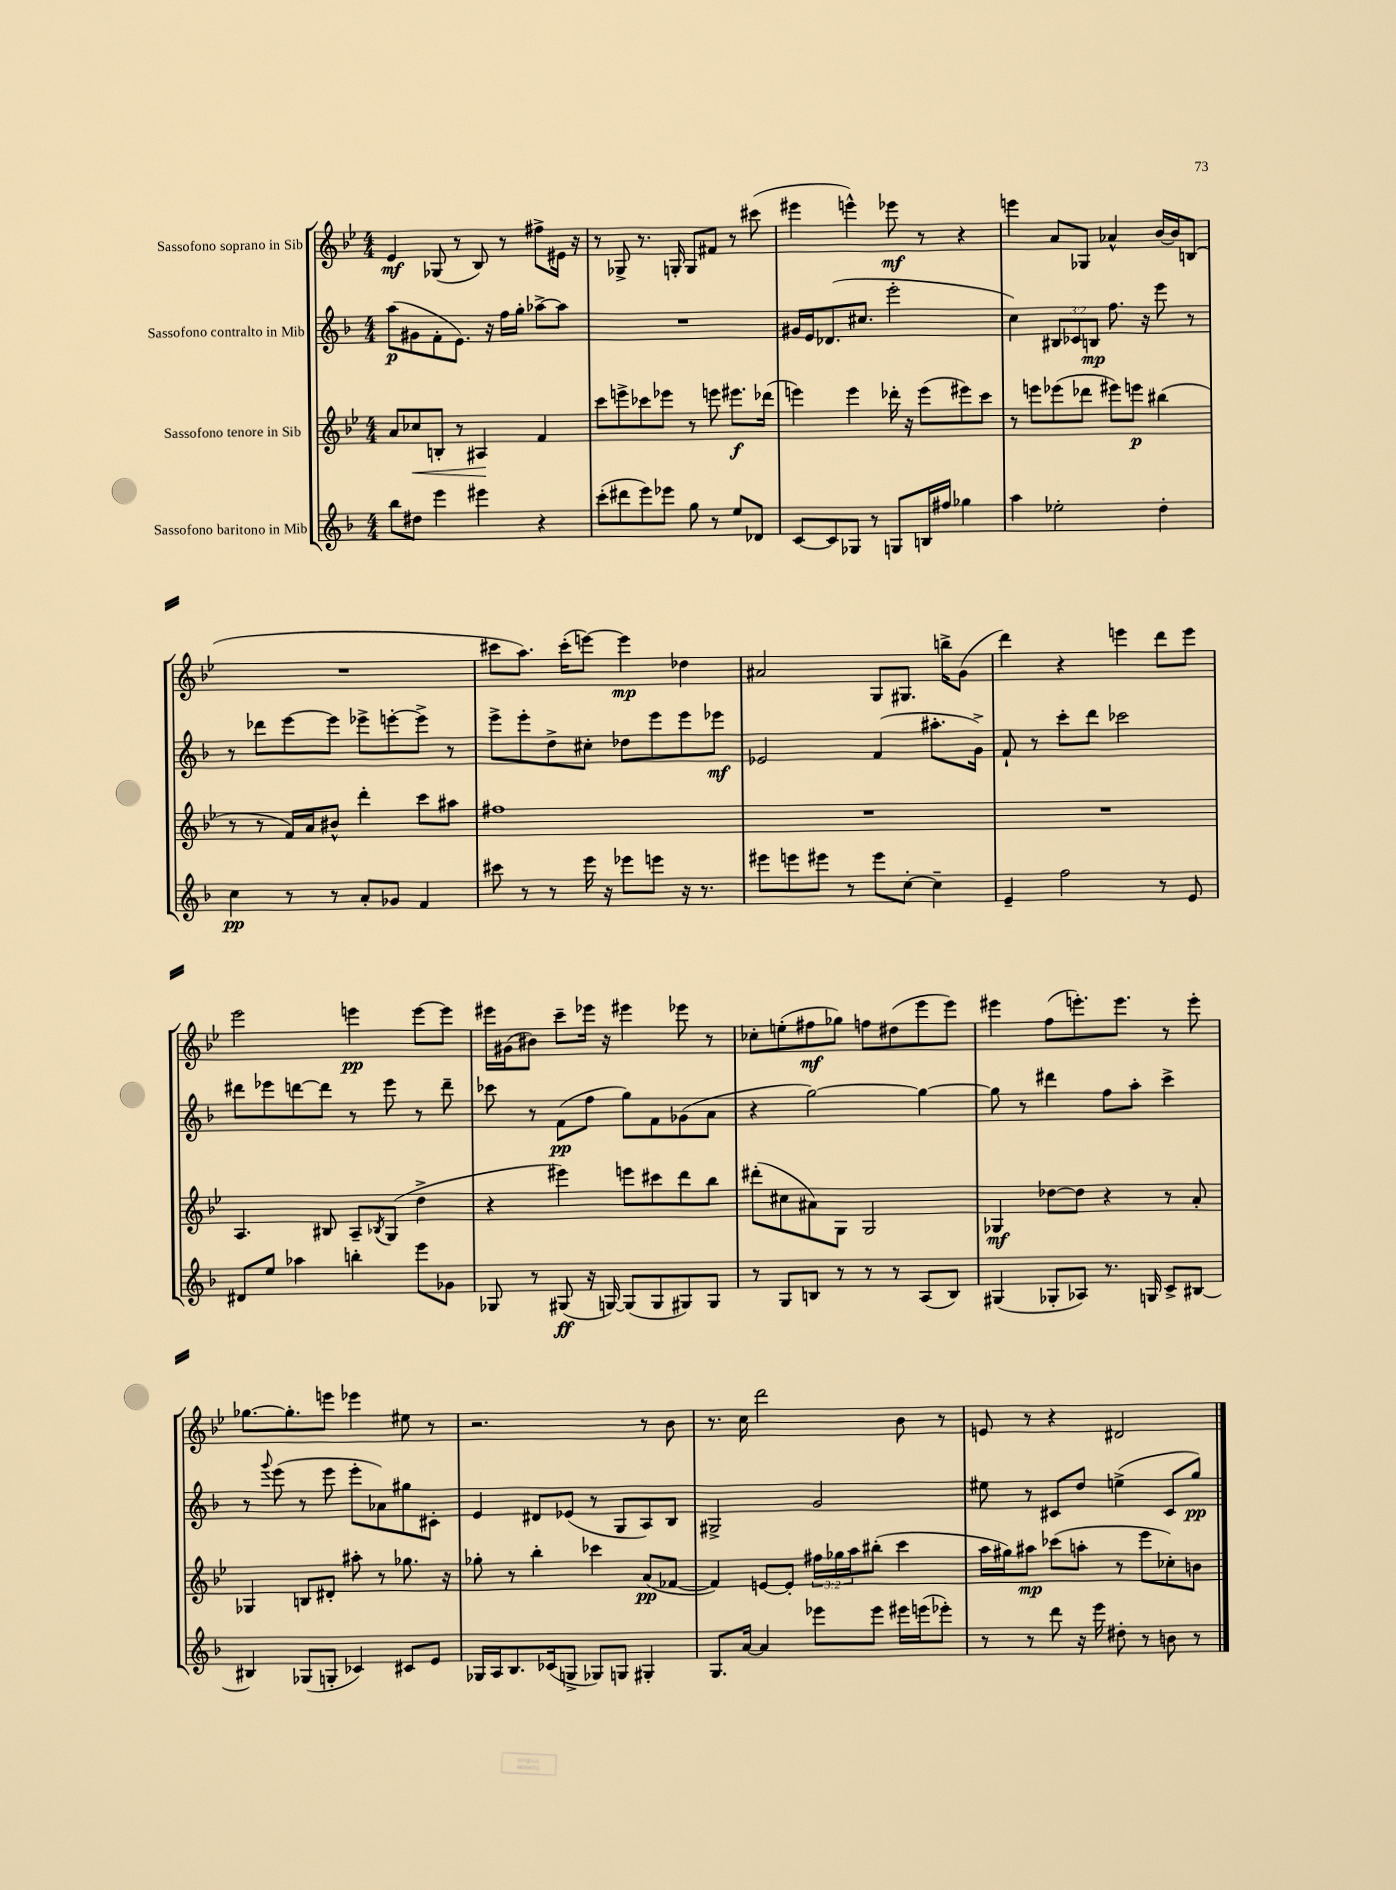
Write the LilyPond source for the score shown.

<<
\new StaffGroup <<
\new Staff = "s0" \with { instrumentName = "Sassofono soprano in Sib" } {
    \clef treble \key bes \major \numericTimeSignature \time 4/4
    ees'4\mf ges8( r8 bes8) r8 fis''8-> eis'16 r16 |
    r8 ges8-> r8. g16-. g8 fis'8 r8 cis'''8( |
    eis'''4 e'''4-^) ees'''8\mf r8 r4 |
    e'''4 a'8 ges8 aes'4-^ bes'16~ bes'16 b8( |
    R1 |
    cis'''8 a''8.) cis'''16-.( e'''8~) e'''4\mp des''4 |
    ais'2 g8 gis8. b''16-> g'8( |
    d'''4) r4 e'''4 d'''8 e'''8 |
    ees'''2 e'''4\pp e'''8~ e'''8 |
    eis'''16 gis'16( bis'8) c'''8-- ees'''16 r16 eis'''4 ees'''8 r8 |
    ces''8-. e''8-.( fis''8\mf ges''8) f''8 dis''8( ees'''8 ees'''8) |
    eis'''4 f''8( e'''8.-.) e'''8. r8 e'''8-. |
    ges''8.~ ges''8.-. e'''8 ees'''4 eis''8 r8 |
    r2. r8 bes'8 |
    r8. c''16 d'''2 bes'8 r8 |
    e'8 r8 r4 dis'2 \bar "|." |
}
\new Staff = "s1" \with { instrumentName = "Sassofono contralto in Mib" } {
    \clef treble \key f \major \numericTimeSignature \time 4/4 \override Staff.TupletNumber.text = #tuplet-number::calc-fraction-text
    a''8\p( gis'8 f'8-. e'8.) r16 f''16 g''16-. aes''8~-> aes''8 |
    R1 |
    gis'16 e'16 des'8.( cis''8. e'''2-. |
    c''4) \tuplet 3/2 { bis8 ces'8 b8\mp } f''8. r16 e'''8 r8 |
    r8 des'''8 e'''8~ e'''8 ees'''8-> e'''8~-. e'''8-> r8 |
    e'''8-> e'''8-. d''8-> cis''8-. des''8 e'''8 e'''8 ees'''8\mf |
    ees'2 f'4( ais''8.-. g'16->) |
    f'8-! r8 c'''8-. d'''8 ces'''2 |
    dis'''8 ees'''8 d'''8~ d'''8 r8 ees'''8 r8 d'''8-- |
    ces'''8 r8 f'8\pp( f''8 g''8) f'8 ges'8( a'8 |
    r4 g''2~) g''4~ |
    g''8 r8 dis'''4 f''8 a''8-. c'''4-> |
    r8 \appoggiatura { g'''8 } e'''8( r8 e'''8 e'''8-. aes'8) gis''8 cis'8-. |
    e'4 dis'8 ees'8( r8 g8 a8) bes8 |
    gis2-> g'2 |
    eis''8 r8 cis'8 d''8 e''4->( cis'8 g''8\pp) \bar "|." |
}
\new Staff = "s2" \with { instrumentName = "Sassofono tenore in Sib" } {
    \clef treble \key bes \major \numericTimeSignature \time 4/4 \override Staff.TupletNumber.text = #tuplet-number::calc-fraction-text
    a'8 ces''8\< b8-. r8 ais4\! f'4 |
    c'''8 e'''8-> ces'''8 ees'''8 r8 e'''8 eis'''8.\f des'''16( |
    e'''4) e'''4 des'''16-. r16 e'''8( eis'''8) c'''8 |
    r8 e'''8 ees'''8( des'''8 eis'''8) e'''8\p bis''4( |
    r8 r8 f'16) a'16 bis'8-^ d'''4-. c'''8 ais''8 |
    fis''1 |
    R1 |
    R1 |
    a4. bis8 a8-- \acciaccatura { bes8 } g8( d''4-> |
    r4 eis'''4) e'''8 cis'''8 d'''8 bes''8 |
    dis'''8-.( cis''8 ais'8) g8 g2 |
    ges4\mf des''8~ des''8 r4 r8 a'8-. |
    ges4 b8 dis'8-. ais''8-. r8 ges''8. r16 |
    ges''8-. r8 bes''4-. ces'''4 a'8\pp( fes'8~ |
    fes'4) e'8~ e'8-. \tuplet 3/2 { fis''16 ges''16 a''16 } bis''8-.( c'''4 |
    a''16 gis''16) ais''8\mp ces'''8( a''8-. r8 ees'''8 ces''8-.) b'8 \bar "|." |
}
\new Staff = "s3" \with { instrumentName = "Sassofono baritono in Mib" } {
    \clef treble \key f \major \numericTimeSignature \time 4/4
    bes''8 dis''8 e'''4 eis'''4 r4 |
    c'''8-.( dis'''8 e'''8) ees'''8 g''8 r8 e''8 des'8 |
    c'8~ c'8 ges8 r8 g8 b16 fis''16 ges''4 |
    a''4 ees''2-. d''4-. |
    c''4\pp r8 r8 a'8-. ges'8 f'4 |
    cis'''8 r8 r8 e'''16 r16 ees'''8 e'''8 r16 r8. |
    eis'''8 e'''8 eis'''8 r8 eis'''8 c''8~-. c''4-- |
    e'4-- f''2 r8 e'8 |
    dis'8 e''8 aes''4 b''4-. e'''8 ges'8 |
    ges8 r8 gis8\ff( r16 g16~) g8( g8 gis8) gis8 |
    r8 g8 b8 r8 r8 r8 a8( b8) |
    gis4( ges8-. aes8) r8. g16 c'8-> bis8~ |
    bis4 ges8( g8-. ces'4) cis'8 e'8 |
    ges16 a16 bes8. ces'16( g8-> ges8) g8 gis4-. |
    g8. a'16~ a'4 ees'''8 ees'''8 eis'''16 e'''16( ees'''8-.) |
    r8 r8 d'''8 r16 e'''16 dis''8-. r8 b'8 r8 \bar "|." |
}
>>
>>
\layout { \context { \Score \remove "Bar_number_engraver" } }
